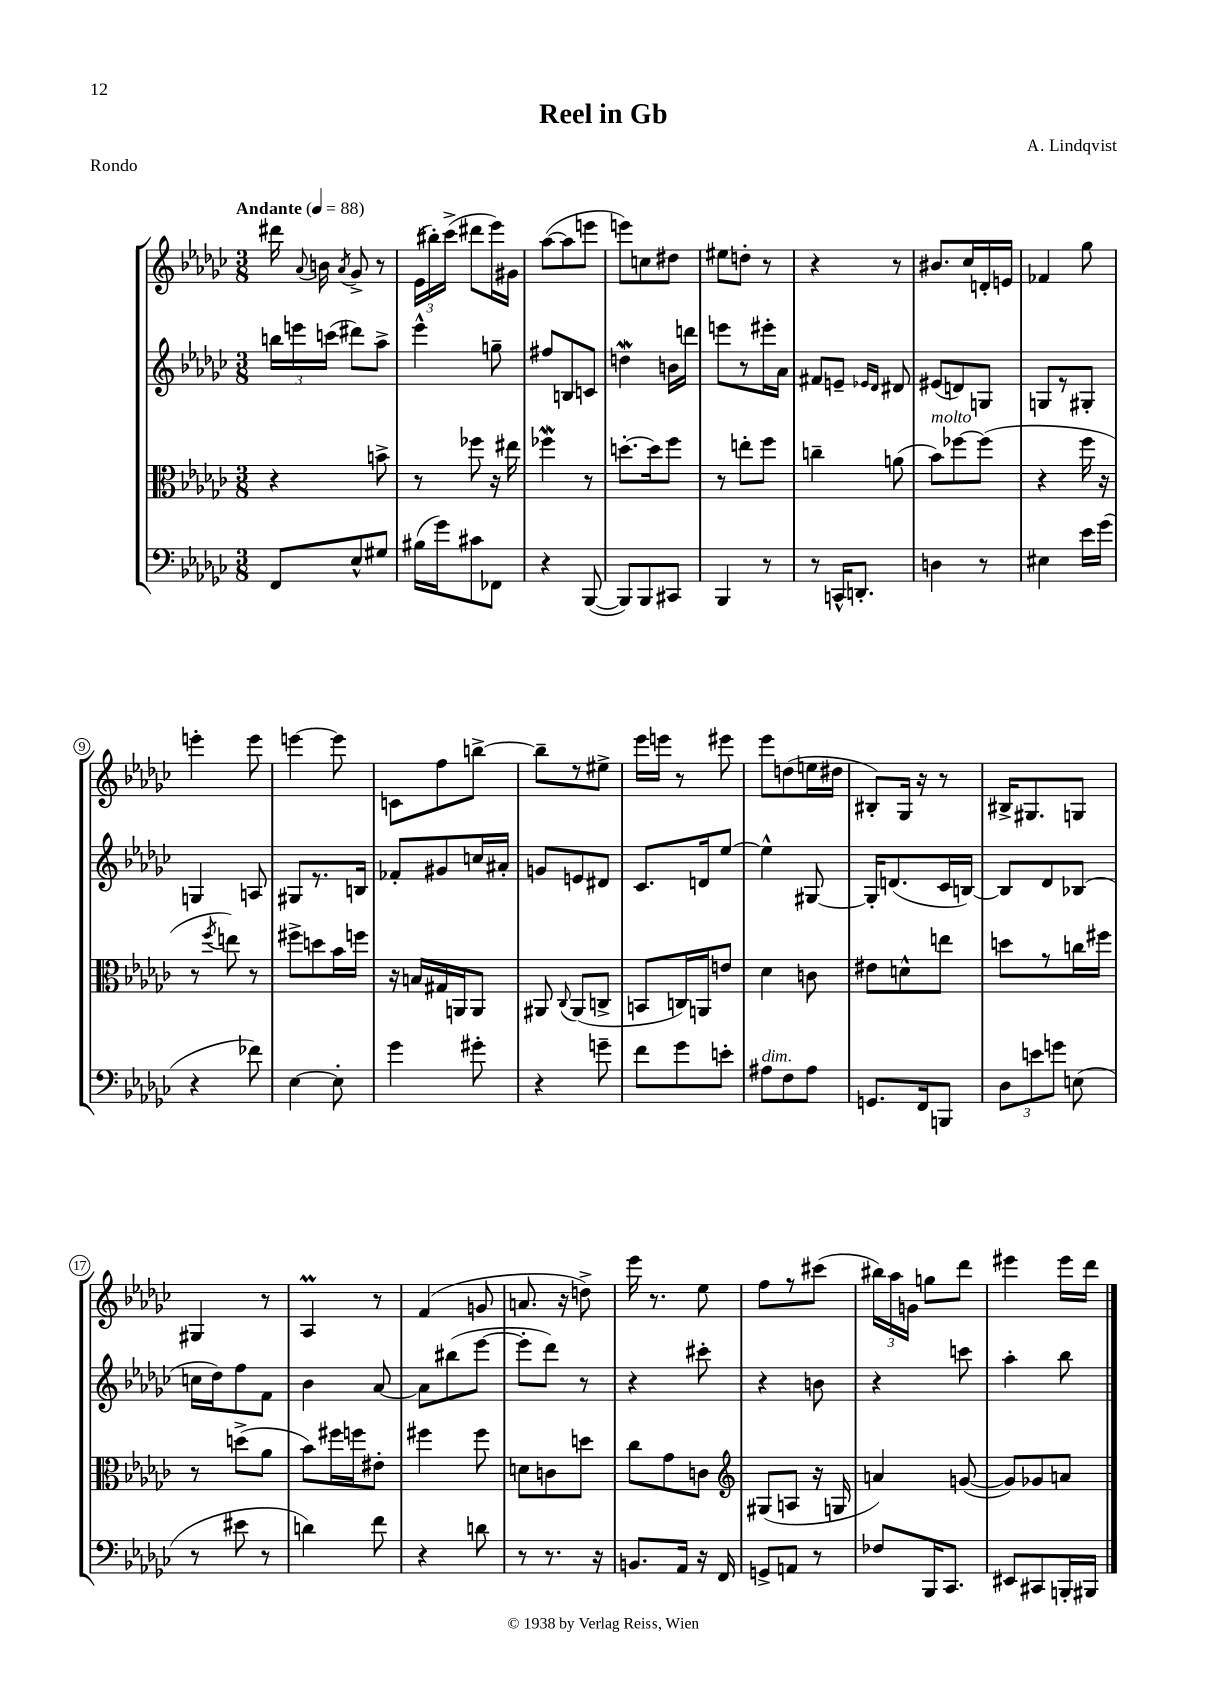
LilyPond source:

\header { title = "Reel in Gb" composer = "A. Lindqvist" piece = "Rondo" }
<<
\new StaffGroup <<
\new Staff = "s0" {
    \clef treble \key ges \major \numericTimeSignature \time 3/8 \tempo "Andante" 4 = 88
    \autoBeamOff dis'''16 \appoggiatura { aes'8 } b'16 \acciaccatura { aes'8 } ges'8-> r8 |
    \tuplet 3/2 { ees'16[( bis''16-.) ces'''16]->( } dis'''8[ ees'''16) gis'16] |
    aes''8[~( aes''8 e'''8] |
    e'''8[) c''8 dis''8] |
    eis''8[ d''8]-. r8 |
    r4 r8 |
    bis'8.[ ces''16 d'16-. e'16] |
    fes'4 ges''8 |
    e'''4-. e'''8 |
    e'''4~ e'''8 |
    c'8[ f''8 b''8]~-> |
    b''8[-- r8 eis''8]-> |
    ees'''16[ e'''16] r8 eis'''8 |
    ees'''8[ d''8( e''16 dis''16] |
    bis8[-.) ges16] r16 r8 |
    bis16[-> gis8. g8] |
    gis4 r8 |
    aes4\prall r8 |
    f'4( g'8 |
    a'8. r16 d''8->) |
    ees'''16 r8. ees''8 |
    f''8[ r8 cis'''8]( |
    \tuplet 3/2 { bis''16[) aes''16 g'16] } g''8[ des'''8] |
    eis'''4 eis'''16[ des'''16] \bar "|." |
}
\new Staff = "s1" {
    \clef treble \key ges \major \numericTimeSignature \time 3/8
    \autoBeamOff \tuplet 3/2 { b''16[ e'''16 c'''16]( } dis'''8[) aes''8]-> |
    ees'''4-^ g''8-- |
    fis''8[ b8 c'8] |
    d''4\mordent b'16[ d'''16] |
    e'''8[ r8 eis'''16-. aes'16] |
    fis'8[ e'8]-- \grace { ees'16[ des'16] } dis'8 |
    eis'8[( d'8) g8] |
    g8[ r8 gis8]-. |
    g4 a8 |
    gis8[ r8. b16] |
    fes'8[-. gis'8 c''16 ais'16]-. |
    g'8[ e'8 dis'8] |
    ces'8.[ d'16 ees''8]~ |
    ees''4-^ gis8~ |
    gis16[-. d'8.( ces'16 b16]~) |
    b8[ des'8 bes8]( |
    c''16[ des''16) f''8 f'8] |
    bes'4 aes'8~ |
    aes'8[ bis''8( ees'''8]~ |
    ees'''8[-. des'''8]) r8 |
    r4 cis'''8-. |
    r4 b'8 |
    r4 c'''8 |
    aes''4-. bes''8 \bar "|." |
}
\new Staff = "s2" {
    \clef alto \key ges \major \numericTimeSignature \time 3/8
    \autoBeamOff r4 b'8-> |
    r8 fes''8 r16 eis''16 |
    fes''4\mordent r8 |
    d''8.[~-. d''16 f''8] |
    r8 e''8[-. f''8] |
    c''4-- a'8( |
    bes'8[^\markup { \italic "molto" }) fes''8~ fes''8]( |
    r4 f''16 r16 |
    r8 \acciaccatura { f''8 } e''8) r8 |
    fis''8[-> d''8 bes'16 f''16] |
    r16 b16[ gis16 a,16 a,8] |
    ais,8 \appoggiatura { ces8 } ais,8[( c8]-> |
    b,8[ c16) a,16 e'8] |
    des'4 c'8 |
    eis'8[ d'8-^ e''8] |
    d''8[ r8 c''16 fis''16] |
    r8 d''8[->( aes'8] |
    bes'8[) fis''16 f''16 eis'8]-. |
    fis''4 fis''8 |
    d'8[ c'8 d''8] |
    ces''8[ ges'8 c'8] |
    \clef treble gis8[( a8] r16 g16 |
    a'4) g'8~( |
    g'8[) ges'8 a'8] \bar "|." |
}
\new Staff = "s3" {
    \clef bass \key ges \major \numericTimeSignature \time 3/8
    \autoBeamOff f,8[ ees8-^ gis8] |
    bis16[( ges'16) cis'8 fes,8] |
    r4 bes,,8~( |
    bes,,8[) bes,,8 cis,8] |
    bes,,4 r8 |
    r8 c,16[-^ d,8.]-. |
    d4 r8 |
    eis4 ees'16[ ges'16]( |
    r4 fes'8) |
    ees4~ ees8-. |
    ges'4 gis'8-. |
    r4 g'8-- |
    f'8[ ges'8 e'8]-. |
    ais8[^\markup { \italic "dim." } f8 ais8] |
    g,8.[ f,16 b,,8] |
    \tuplet 3/2 { des8[ e'8 g'8] } e8( |
    r8 eis'8 r8 |
    d'4) f'8 |
    r4 d'8 |
    r8 r8. r16 |
    b,8.[ aes,16] r16 f,16 |
    g,8[-> a,8] r8 |
    fes8[ bes,,16 ces,8.] |
    eis,8[ cis,8 b,,16-. bis,,16] \bar "|." |
}
>>
>>
\layout { \context { \Score \override BarNumber.stencil = #(make-stencil-circler 0.1 0.3 ly:text-interface::print) } }
